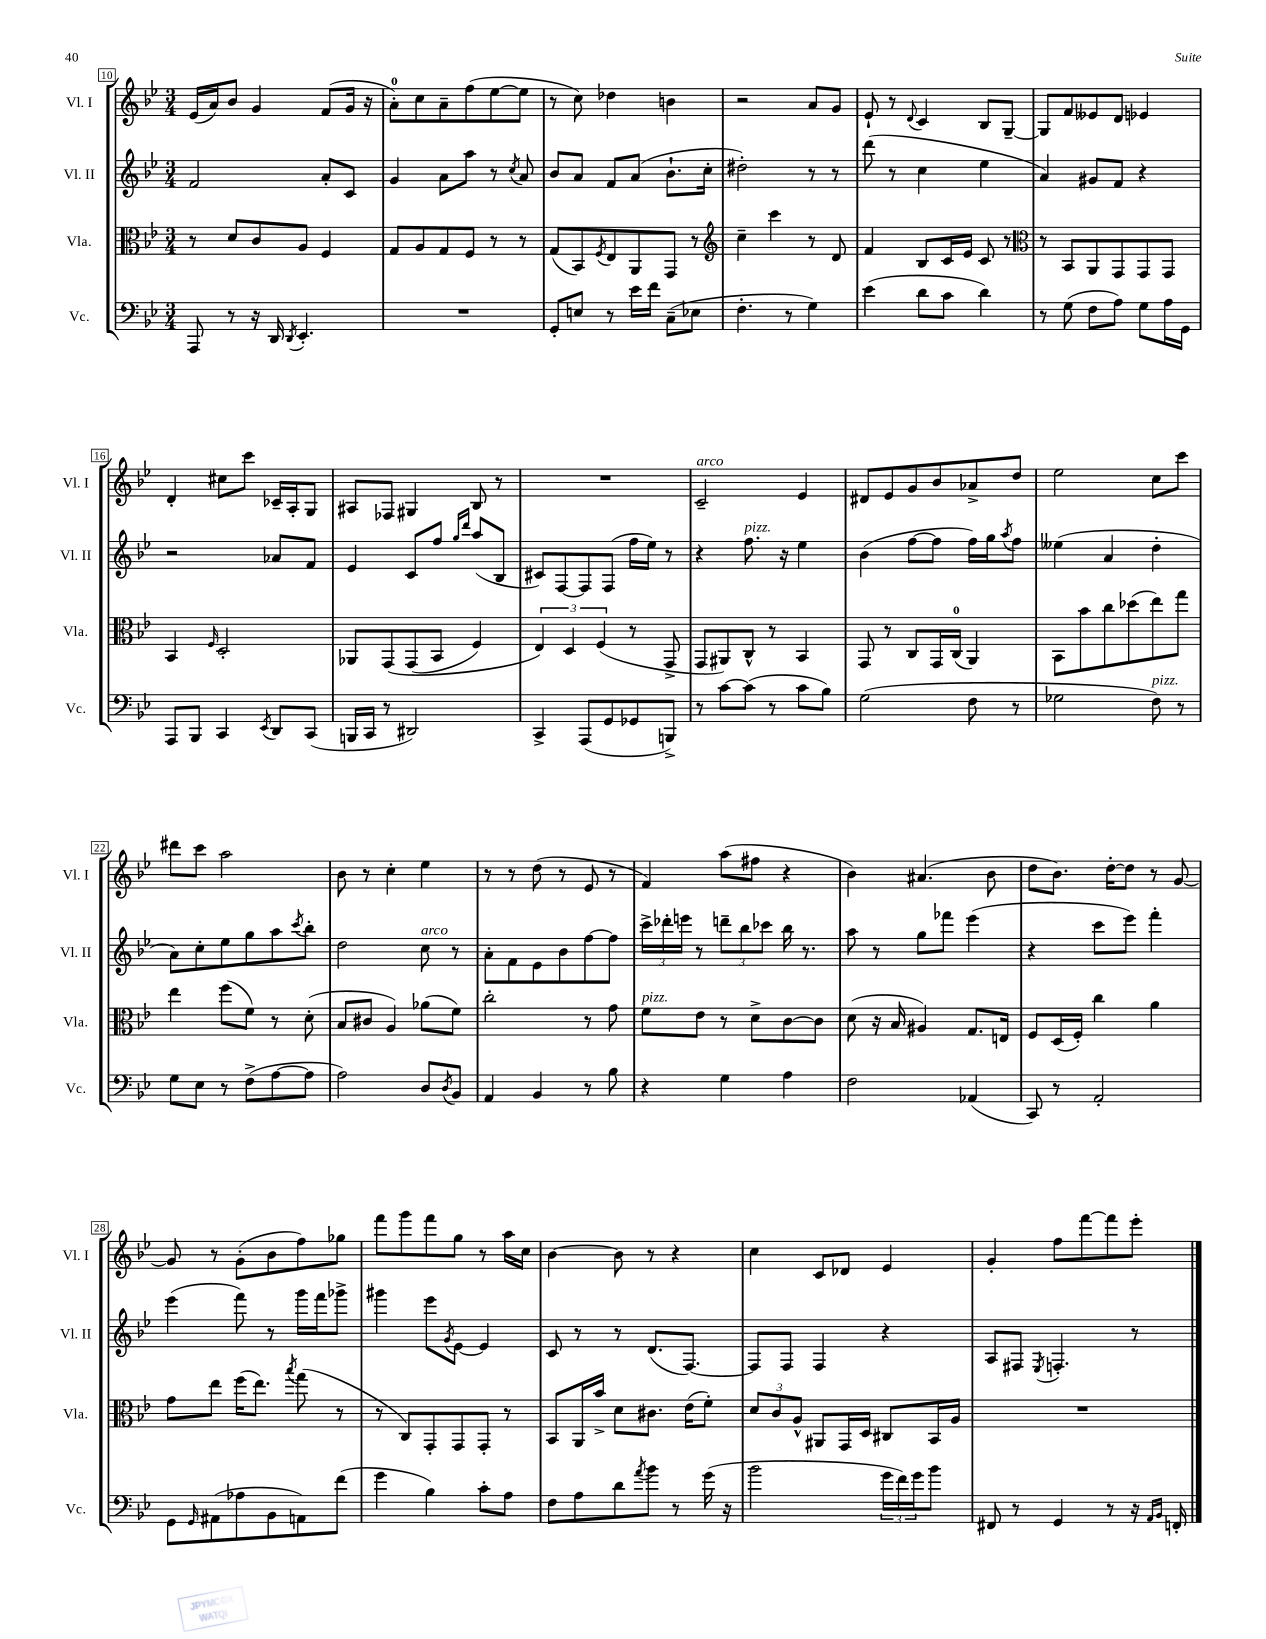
<<
\new StaffGroup <<
\new Staff = "s0" \with { instrumentName = "Vl. I" shortInstrumentName = "Vl. I" } {
    \clef treble \key bes \major \numericTimeSignature \time 3/4
    ees'16( a'16) bes'8 g'4 f'8( g'16 r16 |
    a'8-0-.) c''8 a'8-- f''8( ees''8~ ees''8 |
    r8 c''8) des''4 b'4 |
    r2 a'8 g'8 |
    ees'8-! r8 \appoggiatura { d'8 } c'4 bes8 g8~-- |
    g8 f'8 eeses'8 d'8 ees'4 |
    d'4-. cis''8 c'''8 ces'16-- a16-. g8 |
    ais8 fes8 gis4 bes8 r8 |
    R2. |
    c'2--^\markup { \italic "arco" } ees'4 |
    dis'8 ees'8 g'8 bes'8 aes'8-> d''8 |
    ees''2 c''8 c'''8 |
    dis'''8 c'''8 a''2 |
    bes'8 r8 c''4-. ees''4 |
    r8 r8 d''8( r8 ees'8 r8 |
    f'4) a''8( fis''8 r4 |
    bes'4) ais'4.( bes'8 |
    d''8 bes'8.) d''16~-. d''8 r8 g'8~ |
    g'8 r8 g'8-.( bes'8 f''8) ges''8 |
    f'''8 g'''8 f'''8 g''8 r8 a''16 c''16 |
    bes'4~ bes'8 r8 r4 |
    c''4 c'8 des'8 ees'4 |
    g'4-. f''8 f'''8~ f'''8 ees'''8-. \bar "|." |
}
\new Staff = "s1" \with { instrumentName = "Vl. II" shortInstrumentName = "Vl. II" } {
    \clef treble \key bes \major \numericTimeSignature \time 3/4
    f'2 a'8-. c'8 |
    g'4 a'8 a''8 r8 \acciaccatura { c''8 } a'8 |
    bes'8 a'8 f'8 a'8( bes'8.-! c''16-. |
    dis''2-.) r8 r8 |
    d'''8( r8 c''4 ees''4 |
    a'4) gis'8 f'8 r4 |
    r2 aes'8 f'8 |
    ees'4 c'8 f''8 \grace { g''16 d'''16 } a''8( bes8 |
    cis'8) f8~ f8 f8( f''16 ees''16) r8 |
    r4 f''8.^\markup { \italic "pizz." } r16 ees''4 |
    bes'4( f''8~ f''8 f''16) g''16 \acciaccatura { a''8 } f''8 |
    eeses''4( a'4 d''4-. |
    a'8) c''8-. ees''8 g''8 a''8 \acciaccatura { c'''8 } bes''8-. |
    d''2 c''8^\markup { \italic "arco" } r8 |
    a'8-. f'8 ees'8 bes'8 f''8~ f''8 |
    \tuplet 3/2 { c'''16-> des'''16-. e'''16 } r8 \tuplet 3/2 { d'''8-- bes''8 ces'''8 } bes''16 r8. |
    a''8 r8 g''8 fes'''8 ees'''4( |
    r4 c'''8 ees'''8) f'''4-. |
    ees'''4( f'''8) r8 g'''16 f'''16 ges'''8-> |
    gis'''4 ees'''8 \acciaccatura { g'8 } ees'8~ ees'4 |
    c'8 r8 r8 d'8.( f8.~) |
    f8 f8 f4 r4 |
    a8 fis8 \acciaccatura { ees8 } f4.-. r8 \bar "|." |
}
\new Staff = "s2" \with { instrumentName = "Vla." shortInstrumentName = "Vla." } {
    \clef alto \key bes \major \numericTimeSignature \time 3/4
    r8 d'8 c'8 a8 f4 |
    g8 a8 g8 f8 r8 r8 |
    g8( bes,8) \acciaccatura { f8 } ees8 a,8 g,8 r8 |
    \clef treble c''4-- c'''4 r8 d'8 |
    f'4 bes8 c'16 ees'16 c'8 r8 |
    \clef alto r8 bes,8 a,8 g,8 g,8 g,8 |
    bes,4 \grace { f16 } d2-. |
    aes,8 g,8\( g,8( bes,8 f4) |
    \tuplet 3/2 { ees4\) d4 f4( } r8 g,8-> |
    g,8 ais,8) c8-^ r8 bes,4 |
    g,8 r8 c8 g,16 c16-0( a,4) |
    bes,8 bes'8 c''8 des''8( ees''8) g''8 |
    ees''4 f''8( f'8) r8 d'8-.( |
    bes8 cis'8 a4) aes'8( f'8) |
    c''2-. r8 g'8 |
    f'8^\markup { \italic "pizz." } ees'8 r8 d'8-> c'8~ c'8 |
    d'8( r16 bes16 ais4) g8. e16 |
    f8 d16( f16-.) c''4 a'4 |
    g'8 ees''8 f''16( ees''8.) \acciaccatura { bes''8 } g''8( r8 |
    r8 c8) g,8-. g,8 g,8-. r8 |
    bes,8 a,16 bes'16-> d'8 cis'8. ees'16( f'8-.) |
    \tuplet 3/2 { d'8 c'8 a8-^ } ais,8 g,16 d16 cis8 bes,16 a16 |
    R2. \bar "|." |
}
\new Staff = "s3" \with { instrumentName = "Vc." shortInstrumentName = "Vc." } {
    \clef bass \key bes \major \numericTimeSignature \time 3/4
    a,,8 r8 r16 d,16 \acciaccatura { d,8 } ees,4.-. |
    R2. |
    g,8-. e8 r8 ees'16 f'16 c8--( ees8 |
    f4.-. r8 g4) |
    ees'4( d'8 c'8 d'4) |
    r8 g8( f8 a8) g8 a16 g,16 |
    a,,8 bes,,8 c,4 \acciaccatura { ees,8 } d,8 c,8( |
    b,,16 c,16 r8 dis,2) |
    c,4-> a,,8( g,8 ges,8 b,,8->) |
    r8 c'8~ c'8( r8 c'8 bes8) |
    g2( f8 r8 |
    ges2 f8^\markup { \italic "pizz." }) r8 |
    g8 ees8 r8 f8->( a8~ a8 |
    a2) d8 \acciaccatura { d8 } bes,8 |
    a,4 bes,4 r8 bes8 |
    r4 g4 a4 |
    f2 aes,4( |
    c,8) r8 a,2-. |
    g,8 \grace { g,16 } ais,8( aes8 bes,8 a,8) f'8( |
    g'4 bes4) c'8-. a8 |
    f8 a8 d'8 \acciaccatura { a'8 } bes'8 r8 g'16( r16 |
    bes'2 \tuplet 3/2 { g'16 f'16) g'16 } bes'8 |
    fis,8 r8 g,4 r8 r16 \grace { a,16 bes,16 } f,16-. \bar "|." |
}
>>
>>
\layout { \context { \Score currentBarNumber = #10 \override BarNumber.stencil = #(make-stencil-boxer 0.1 0.3 ly:text-interface::print) } }
